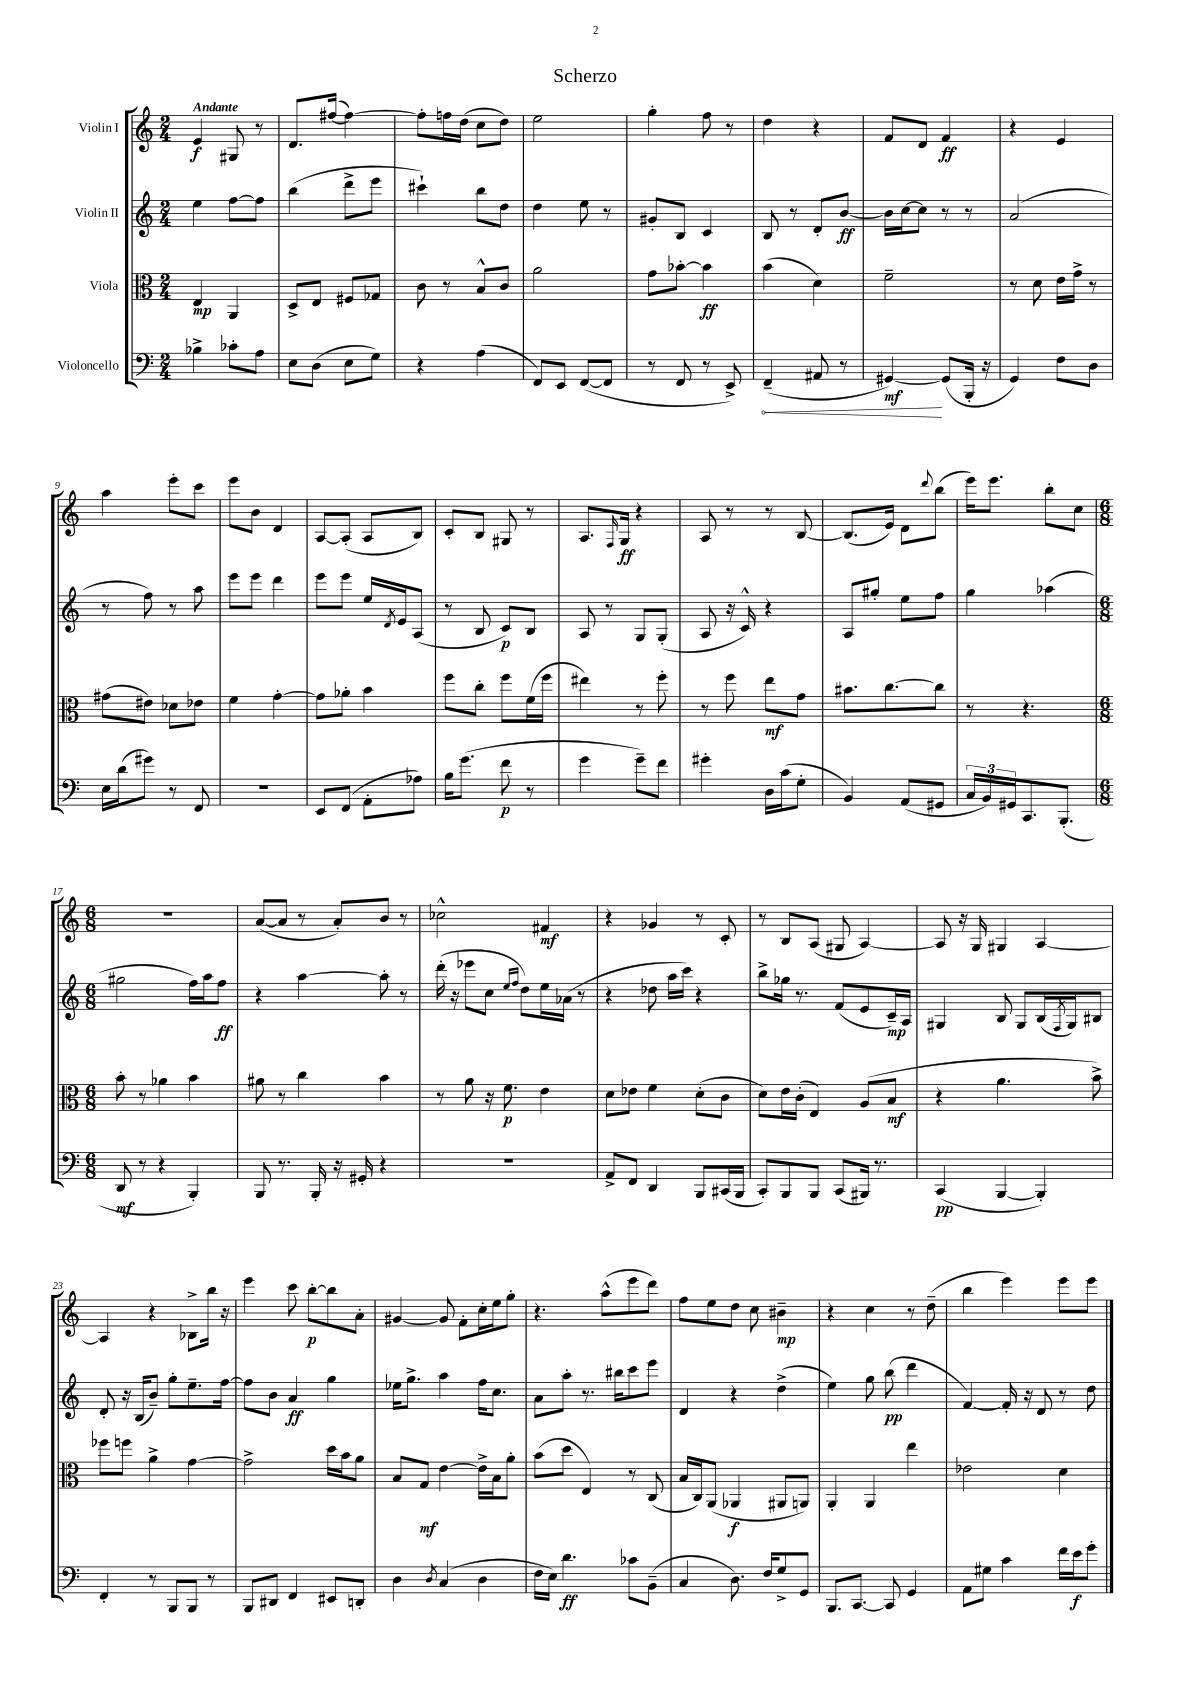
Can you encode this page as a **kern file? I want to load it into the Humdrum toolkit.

**kern	**kern	**kern	**kern
*staff4	*staff3	*staff2	*staff1
*clefF4	*clefC3	*clefG2	*clefG2
*k[]	*k[]	*k[]	*k[]
*M2/4	*M2/4	*M2/4	*M2/4
4B-^\	4E/	4ee\	4e/
8c-'\L	4AA/	[8ff\L	8G#/
8A\J	.	8ff\]J	8r
=	=	=	=
8E\L	8D^/L	(4bb\	8.d/L
(8D\J	8E/J	.	.
.	.	.	([16ff#/Jk
8E\L	8F#/L	8ddd^\L	4ff#\_)
8G\J)	8G-/J	8eee\J	.
=	=	=	=
4r	8c\	4ccc#`\)	8ff#'\]L
.	8r	.	16ff\L
.	.	.	(16dd\JJ
(4A\	8B^^/L	8bb\L	8cc\L
.	8c/J	8dd\J	8dd\J)
=	=	=	=
8FF/L)	2a\	4dd\	2ee\
8EE/J	.	.	.
([8FF/L	.	8ee\	.
8FF/]J	.	8r	.
=	=	=	=
8r	8g\L	8g#'/L	4gg'\
8FF/	[8b-'\J	8B/J	.
8r	4b-\]	4c/	8ff\
8EE^/)	.	.	8r
=	=	=	=
(4FF~/	(4b\	8B/	4dd\
.	.	8r	.
8AA#/	4d\)	8d'/L	4r
8r	.	[8b/J	.
=	=	=	=
[4GG#/)	2f~\	16b\]LL	8f/L
.	.	[16cc\J	.
.	.	8cc\]J	8d/J
(8GG#/]L	.	8r	4f/
16BBB'/Jk	.	8r	.
16r	.	.	.
=	=	=	=
4GG/)	8r	(2a/	4r
.	8d\	.	.
8F\L	16e\LL	.	4e/
.	16g^\JJ	.	.
8D\J	8r	.	.
=	=	=	=
16E\LL	(8g#\L	8r	4aa\
(16d\J	.	.	.
8g#\J)	8e#\J)	8ff\)	.
8r	8d-\L	8r	8eee'\L
8FF/	8e-\J	8aa\	8ccc\J
=	=	=	=
2r	4f\	8eee\L	8eee\L
.	.	8eee\J	8b\J
.	[4g'\	4ddd\	4d/
=	=	=	=
8EE/L	8g\]L	8eee\L	[8A/L
(8FF/J	8a-'\J	8eee\J	(8A'/]J
8AA'\L	4b\	16ee/LL	8A/L
.	.	8qd/	.
.	.	16e/J	.
8A-\J)	.	(8A/J	8B/J)
=	=	=	=
16B\LK	8ff\L	8r	8c'/L
(8.g\J	.	.	.
.	8cc'\J	8B/	8B/J
8f\	8ff\L	8c/L)	8G#/
8r	(16f\L	8B/J	8r
.	16ff\JJ	.	.
=	=	=	=
4g\	4ee#\)	8A/	8.A/L
.	.	8r	.
.	.	.	16qqF/
.	.	.	16G/Jk
8g~\L)	8r	8G/L	4r
8f\J	8ff'\	(8G'/J	.
=	=	=	=
4g#'\	8r	8A/	8A/
.	8ff\	16r	8r
.	.	16c^^/)	.
16D\LL	8ee\L	4r	8r
(16c\J	.	.	.
8G'\J	8g\J	.	[8B/
=	=	=	=
4BB/)	8.b#\L	8A/L	(8.B/]L
.	.	8gg#'/J	.
.	[8.cc\	.	16e/Jk)
(8AA/L	.	8ee\L	8d\L
.	.	.	8qqddd/
8GG#/J	8cc\]J	8ff\J	(8bb\J
=	=	=	=
24C/LL	8r	4gg\	16eee\LK)
24BB/)	.	.	.
.	.	.	8.eee\J
24GG#/J	.	.	.
8.CC/	4.r	.	.
.	.	(4aa-\	8bb'\L
(8.BBB'/J	.	.	.
.	.	.	8cc\J
=	=	=	=
*M6/8	*M6/8	*M6/8	*M6/8
8DD/	8b'\	2gg#\	2.r
8r	8r	.	.
4r	4a-\	.	.
4BBB'/)	4b\	16ff\LL)	.
.	.	16aa\J	.
.	.	8ff\J	.
=	=	=	=
8BBB/	8a#\	4r	([8a/L
8.r	8r	.	8a/]J
.	4cc\	[4aa\	8r
16BBB'/	.	.	.
16r	.	.	8a'/L)
16GG#'/	.	.	.
4r	4b\	8aa'\]	8b/J
.	.	8r	8r
=	=	=	=
2.r	8r	(16ddd'\	2cc-^^\
.	.	16r	.
.	8a\	8eee-\L	.
.	16r	8cc\J	.
.	8.f\	.	.
.	.	16qqee/LL	.
.	.	16qqff/JJ	.
.	.	8dd\L)	.
.	4e\	16ee\L	4f#/
.	.	(16a-\JJ	.
.	.	8r	.
=	=	=	=
8AA^/L	8d\L	4r	4r
8FF/J	8e-\J	.	.
4DD/	4f\	8dd-\	4g-/
.	.	16aa\LL	.
.	.	16ccc\JJ)	.
8BBB/L	(8d'\L	4r	8r
(16CC#/L	8c\J	.	8c'/
16BBB/JJ	.	.	.
=	=	=	=
8CC'/L)	8d\L)	8bb^\L	8r
8BBB/	16e\L	16gg-\Jk	8B/L
.	(16c'\JJ	8.r	.
8BBB/J	4E/)	.	(8A/J
(8CC/L	.	(8f/L	8G#/
16BBB#/Jk)	(8A/L	8e/	[4A/)
8.r	.	.	.
.	8B/J	16c~/L)	.
.	.	16A/JJ	.
=	=	=	=
(4CC/	4r	4G#/	8A/]
.	.	.	16r
.	.	.	16G/
[4BBB/	4.a\	8B/	4G#/
.	.	8G#/L	.
4BBB'/])	.	(16B/L	[4A/
.	.	8qF/	.
.	.	16G#/J)	.
.	8b^\)	8B#/J	.
=	=	=	=
4FF'/	8ff-\L	8d'/	4A/]
.	8ff\J	16r	.
.	.	(16B/LK	.
8r	4a^\	8b~/J)	4r
8BBB/L	.	8gg'\L	.
8BBB/J	[4g\	8.ee~\	8B-^\L
8r	.	.	16bb\Jk
.	.	[16ff\Jk	16r
=	=	=	=
8BBB/L	2g^\]	8ff\]L	4eee\
8DD#/J	.	8b\J	.
4FF/	.	4a/	8ccc\
.	.	.	[8bb'\L
8EE#/L	16dd\LL	4gg\	8bb\]
.	16b\J	.	.
8DD'/J	8a\J	.	8a'\J
=	=	=	=
4D\	8B/L	16ee-\LK	[4g#/
.	.	8.gg^\J	.
.	8G/J	.	.
8qD/	.	.	.
(4C/	[4e\	4aa\	8g#/]
.	.	.	8f'\L
4D\	16e^\]LL	16ff\LK	16cc'\L
.	16B\J	8.cc\J	16ee\J
.	8a'\J	.	8gg'\J
=	=	=	=
16F\LL	(8b\L	8a\L	4.r
16E\JJ)	.	.	.
4.d\	8dd\J	8aa'\J	.
.	4E/)	8.r	.
.	.	.	(8aa^^\L
.	.	16bb#\LK	.
8c-\L	8r	8ccc\	8eee\
(8BB~\J	(8C/	8eee\J	8ddd\J)
=	=	=	=
4C/	16B/LL	4d/	8ff\L
.	16C/J)	.	.
.	(8AA/J	.	8ee\
8.D\)	4AA-/	4r	8dd\J
.	.	.	8cc\
16F/LK	.	.	.
8G^/	8AA#/L	(4dd^\	4b#~\
8GG/J	8AA/J)	.	.
=	=	=	=
8.BBB/L	4AA'/	4ee\)	4r
[8.CC/J	.	.	.
.	4AA/	8gg\	4cc\
8CC/]	.	(8bb\	.
4GG/	4ee\	4ddd\	8r
.	.	.	(8dd~\
=	=	=	=
8AA\L	2e-\	[4f/)	4bb\
8G#\J	.	.	.
4c\	.	16f'/]	4eee\)
.	.	16r	.
.	.	8d/	.
16f\LL	4d\	8r	8eee\L
16e\J	.	.	.
8g'\J	.	8dd\	8eee\J
==	==	==	==
*-	*-	*-	*-
